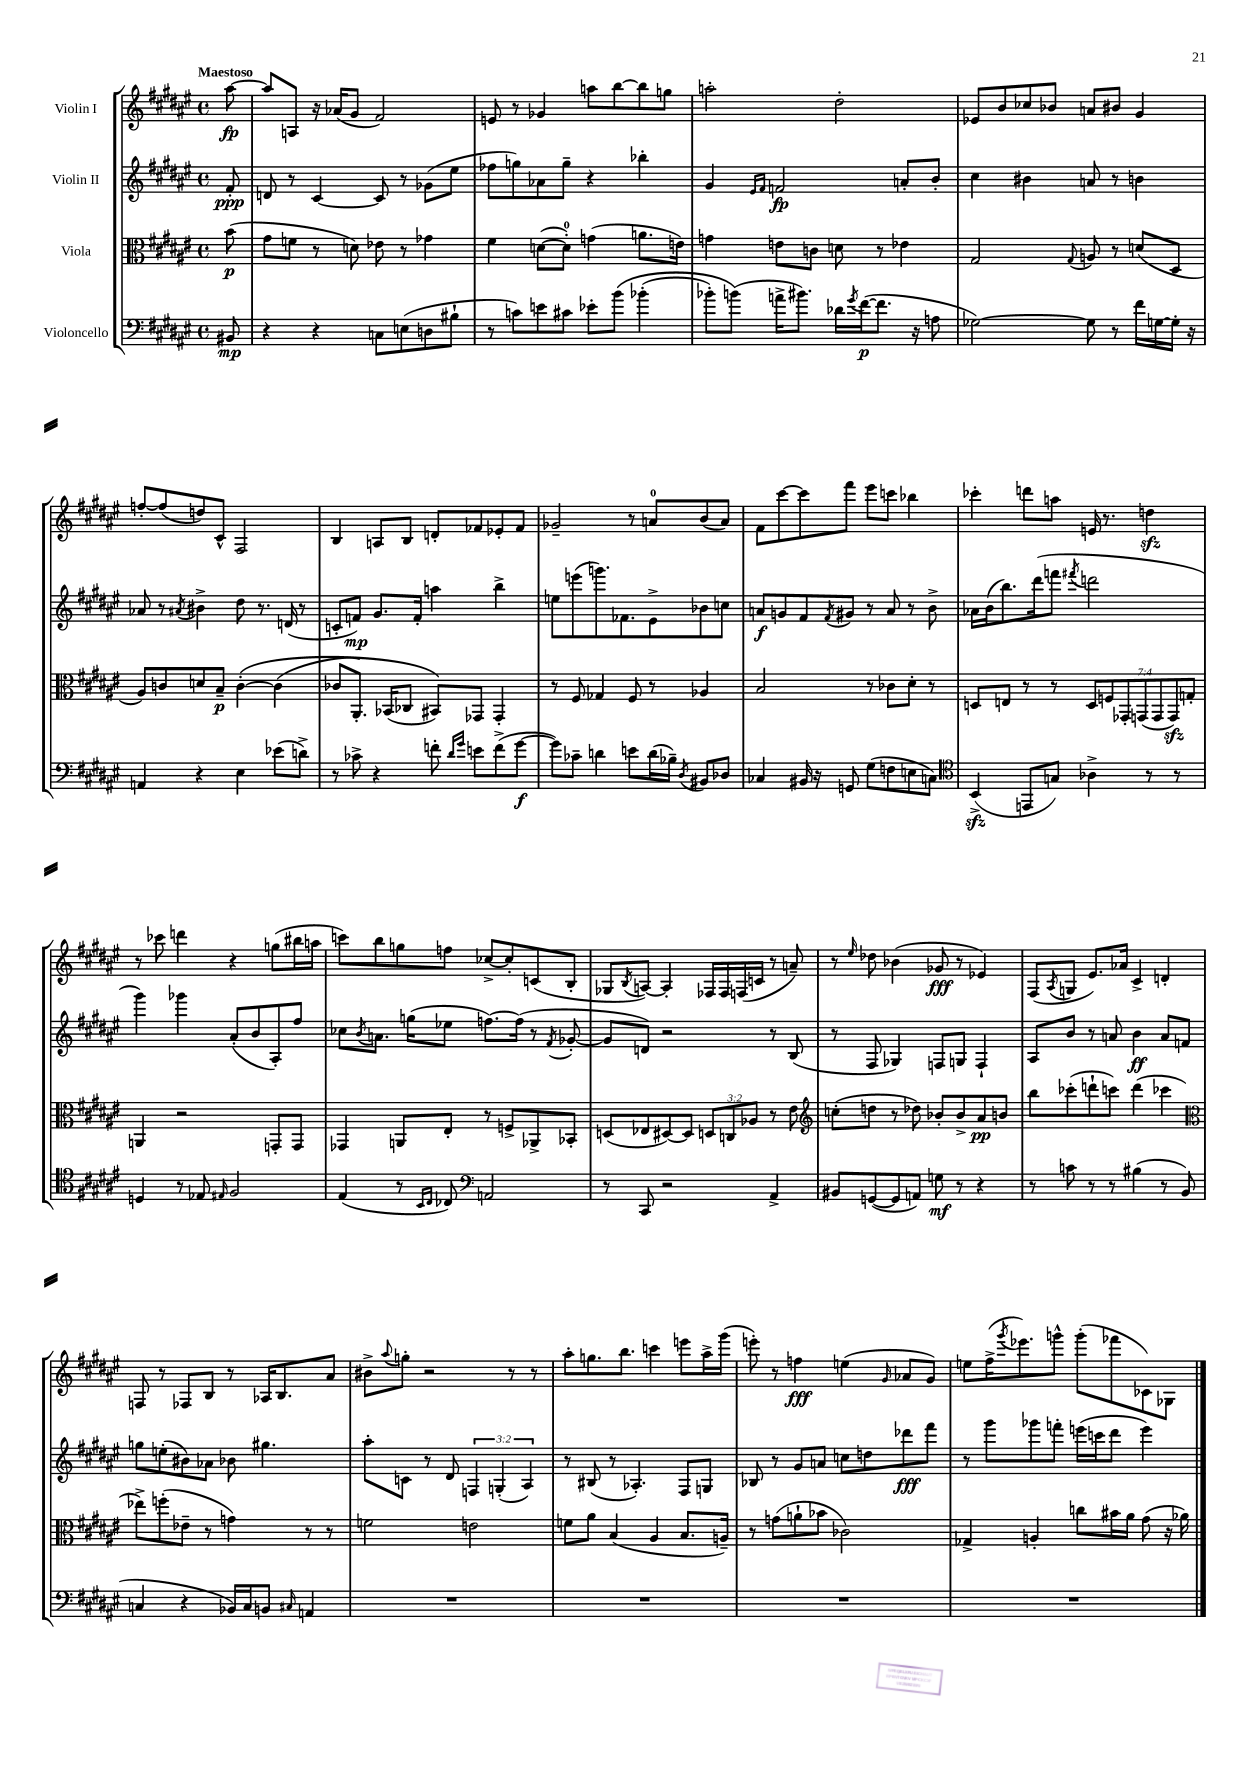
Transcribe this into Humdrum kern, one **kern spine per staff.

**kern	**kern	**kern	**kern
*staff4	*staff3	*staff2	*staff1
*clefF4	*clefC3	*clefG2	*clefG2
*k[f#c#g#d#a#e#]	*k[f#c#g#d#a#e#]	*k[f#c#g#d#a#e#]	*k[f#c#g#d#a#e#]
*M4/4	*M4/4	*M4/4	*M4/4
*met(c)	*met(c)	*met(c)	*met(c)
8BB#	(8b	8f#'	[8aa#
=	=	=	=
4r	8g#	8d	8aa#]
.	8f	8r	8A
4r	8r	[4c#	16r
.	.	.	(16a-
.	8d)	.	8g#
8C	8e-	8c#]	2f#)
(8E	8r	8r	.
8D	4g-	(8g-	.
8B#`	.	8ee#	.
=	=	=	=
8r	4f#	8ff-	8e
8c)	.	8gg)	8r
8e	([8d	8a-	4g-
8c#	8d'])	8gg~	.
8e-'	(4g	4r	8aa
&(8b	.	.	[8bb
(4b-'	8.a	4bb-'	8bb]
.	.	.	8gg
.	16e)	.	.
=	=	=	=
8b-')	4g	4g#	2aa'
(8b&)	.	.	.
.	.	16qqe#	.
.	.	16qqf#	.
16a^	8e	2f	.
8.b#)	.	.	.
.	8c	.	.
16d-	8d	.	2dd#'
8qg#	.	.	.
([16f#	.	.	.
8.f#]	8r	.	.
.	4e-	8a'	.
16r	.	.	.
8A	.	8b'	.
=	=	=	=
[2G-)	2G#	4cc#	8e-
.	.	.	8b
.	.	4b#	8cc-
.	.	.	8b-
.	8qqG#	.	.
8G-]	8A	8a	8a
8r	8r	8r	8b#
16f#	(8d	4b	4g#
[16G	.	.	.
16G']	8D#	.	.
16r	.	.	.
=	=	=	=
4AA	8A#)	8a-	[8ff'
.	8c	8r	(8ff]
.	.	8qa#	.
4r	8d	4b#^	8dd)
.	8B~	.	8c#^^
4E#	&([4c'	8dd#	2F#
.	.	8.r	.
(8e-	(4c]	.	.
.	.	(16d	.
8d^)	.	8r	.
=	=	=	=
8r	8c-	8c'	4B
8c-^	8.AA#')	8f)	.
4r	.	8.g#	8A
.	(16BB-	.	.
.	8C-	.	8B
.	.	16f'	.
8f'	8BB#)&)	4aa	8d'
16qqd#	.	.	.
16qqg#	.	.	.
8e	8GG-	.	8f-
(8f^	4GG-'	4bb^	8e-'
[8g#	.	.	8f-
=	=	=	=
8g#])	8r	8ee	2g-~
8c-~	8F#	(8eee	.
4d	4G-	8.ggg)	.
.	.	8.f-	.
8e	8F#	.	8r
(16d	8r	8e#^	8a
16B-~)	.	.	.
8qD#	.	.	.
8BB#	4A-	8b-	(8b
8D-	.	8cc	8a)
=	=	=	=
4C-	2B	8a	8f#
.	.	8g	[8ccc#
16BB#	.	8f#	8ccc#]
16r	.	.	.
.	.	8qf#	.
8GG	.	8g#	8fff#
(8G#	8r	8r	8eee#
8F	8c-	8a	8ccc
8E	8d#'	8r	4bb-
8C)	8r	8b^	.
=	=	=	=
*clefC4	*	*	*
(4BB^	8D	16a-	4ccc-'
.	.	(16b	.
.	8E	8.bb)	.
8EE	8r	.	8ddd
.	.	(16ddd#	.
8G)	8r	8fff	8aa
.	.	8qfff#	.
4A-^	14D	2ddd	16e
.	.	.	8.r
.	14F	.	.
.	14GG-'	.	.
.	(14GG	.	.
8r	.	.	4dd
.	14GG	.	.
.	14GG)	.	.
8r	.	.	.
.	14G'	.	.
=	=	=	=
4D	4AA	4ggg#)	8r
.	.	.	8ccc-
8r	2r	4ggg-	4ddd
8E-	.	.	.
16qqE#	.	.	.
2F#	.	(8a#'	4r
.	.	8b	.
.	8GG'	8A#')	(8gg
.	8GG	8ff#	16bb#
.	.	.	16aa
=	=	=	=
(4E#	4GG-	8cc-	8ccc)
.	.	8qb	.
.	.	8.a	8bb
8r	8AA	.	8gg
.	.	(16gg	.
16qqBB	.	.	.
16qqC#	.	.	.
8C-)	8E#'	8ee-	8ff
*clefF4	*	*	*
2AA	8r	[8.ff)	[8cc-^
.	8F^	.	8cc-']
.	.	(16ff]	.
.	8AA-^	8r	(8c
.	.	8qf#	.
.	8BB-'	[8g-'	8B'
=	=	=	=
8r	(8D	8g-]	8G-
.	.	.	8qB
8CC#	8E-	8d)	[8A)
2r	[8D#)	2r	4A']
.	8D#]	.	.
.	12D	.	16F-
.	.	.	16F-
.	12C	.	.
.	.	.	(16F
.	12A-	.	.
.	.	.	16c
4AA#^	8r	8r	8r
.	8e#	(8B	8a~)
=	=	=	=
*	*clefG2	*	*
8BB#	(8cc'	8r	8r
.	.	.	16qqee#
([8GG	8dd	8F#	8dd-
8GG]	8r	4G-)	(4b-
8AA)	8dd-)	.	.
8G	8b-'	8F	8g-
8r	8b-^	8G	8r
4r	8a#	4F`	4e-)
.	8b	.	.
=	=	=	=
8r	8bb	8A#	(8F#
.	.	.	8qA#
8c	(8ccc-'	8b	8G
8r	8ddd`	8r	8.e#)
8r	8ccc)	8a	.
.	.	.	16a-
(4B#	(4ddd	4b	4c#^
8r	4ccc-	8a	4d'
8BB	.	8f	.
=	=	=	=
*	*clefC3	*	*
4C	8ee-^)	8gg	8F
.	(8ff'	(8ee'	8r
4r	8e-~	8b#)	8F-
.	8r	8a-	8B
16BB-)	4g)	8b-	8r
16C	.	.	.
8BB	.	4.gg#	16A-
.	.	.	8.B
16qqC#	.	.	.
4AA	8r	.	.
.	8r	.	8a#
=	=	=	=
1r	2f	8aa#'	8b#^
.	.	.	8qqaa#
.	.	8c	8gg'
.	.	8r	2r
.	.	8d#	.
.	2e	6F	.
.	.	(6G'	.
.	.	.	8r
.	.	6A#)	.
.	.	.	8r
=	=	=	=
1r	8f	8r	8aa#'
.	8a#	(8B#	8.gg
.	(4B	8r	.
.	.	.	8.bb
.	.	4.A-')	.
.	4A#	.	4ccc
.	8.B	8F#	8eee
.	.	8G	16aa#^
.	16A~)	.	(16ggg#
=	=	=	=
1r	8r	8B-	8eee')
.	(8g	8r	8r
.	8a`	8g#	4ff
.	8b-	8a	.
.	2c-)	8cc	(4ee
.	.	8dd	.
.	.	.	16qqg#
.	.	8ddd-	8a-
.	.	8fff#	8g#)
=	=	=	=
1r	4G-^	8r	8ee
.	.	8ggg#	(16ff#^
.	.	.	8qggg#
.	.	.	8.eee-)
.	4A'	8ggg-	.
.	.	8fff'	8ggg^^
.	8cc	(16eee	(8ggg'
.	.	16ccc	.
.	16b#	8ddd#	8fff-
.	16a#	.	.
.	(8g#	4eee)	8c-)
.	16r	.	8G-
.	16a-)	.	.
==	==	==	==
*-	*-	*-	*-
